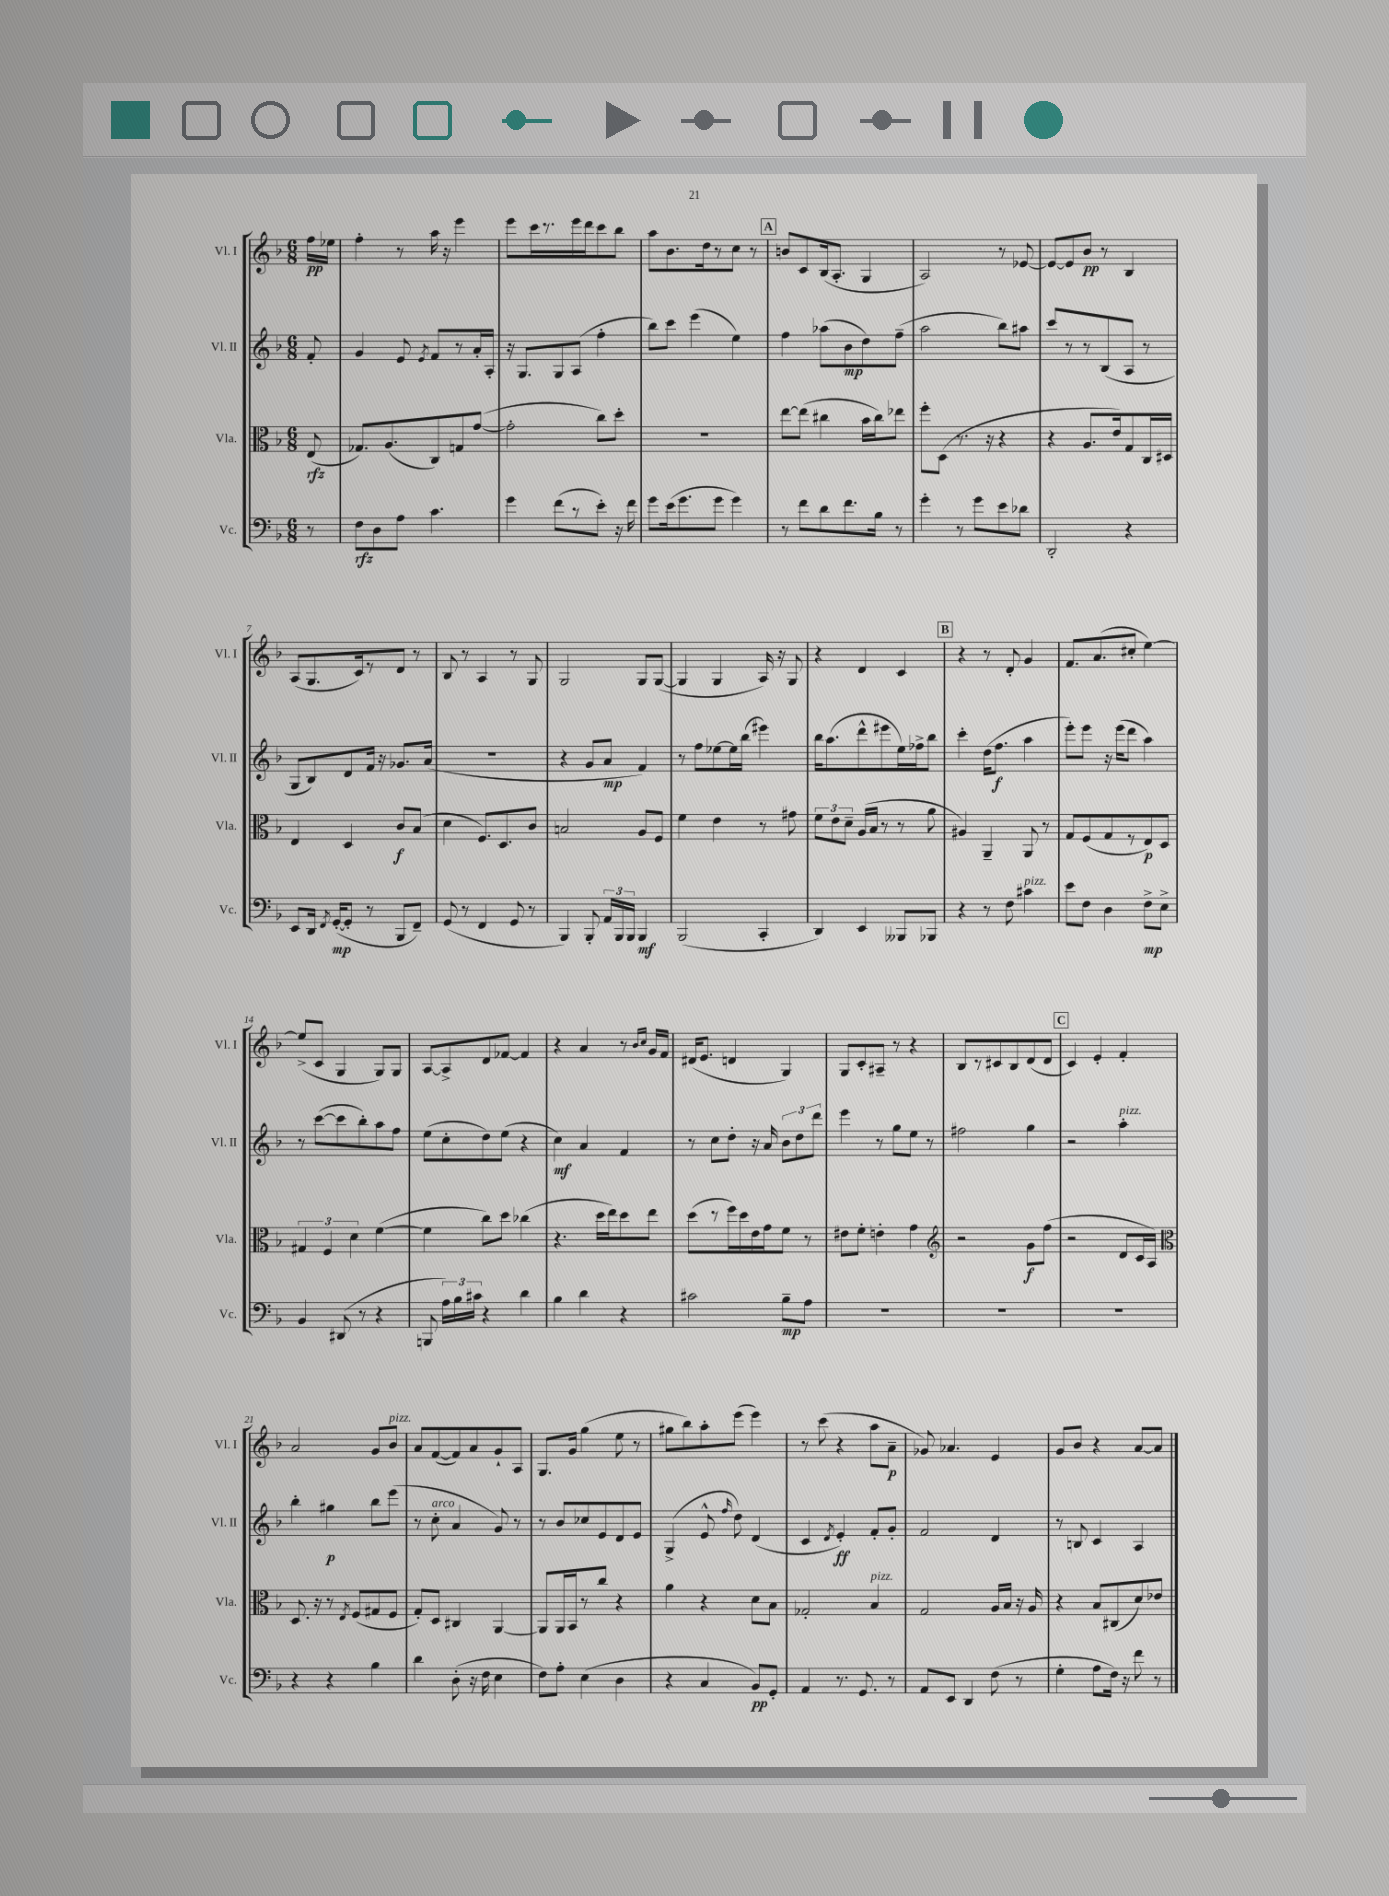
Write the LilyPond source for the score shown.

<<
\new StaffGroup <<
\new Staff = "s0" \with { instrumentName = "Vl. I" shortInstrumentName = "Vl. I" } {
    \clef treble \key f \major \numericTimeSignature \time 6/8 \partial 8
    \autoBeamOff f''16[\pp ees''16] |
    f''4-. r8 a''16 r16 e'''4 |
    e'''8[ c'''16 r8. e'''16 d'''16 c'''8 bes''8] |
    a''8[ bes'8. d''16 r8 c''8] r8 |
    \mark \markup { \box "A" } b'8[ c'8 bes16( a8.]-. g4 |
    a2) r8 ees'8~ |
    ees'8[~ ees'8 bes'8]\pp r8 bes4 |
    a8[( g8. c'16) r8 d'8] r8 |
    bes8 r8 a4 r8 g8 |
    g2 g8[ g8]~( |
    g4 g4 a16) r16 g8 |
    r4 d'4 c'4 |
    \mark \markup { \box "B" } r4 r8 d'8-. g'4 |
    f'8.[ a'8.( cis''8]-. e''4~) |
    e''8[->( c'8] g4 g8[) g8] |
    a8[~ a8-> d'8 fes'8]~ fes'4 |
    r4 a'4 r8 \grace { bes'16[ c''16] } g'16[ f'16] |
    dis'16[( e'8.] d'4 g4) |
    g8[ c'8-. ais8]-- r8 r4 |
    bes8[ r8 cis'8 bes8 d'8( d'8] |
    \mark \markup { \box "C" } c'4) e'4-. f'4-. |
    a'2 g'8[ bes'8]^\markup { \italic "pizz." } |
    a'8[ f'8~( f'8) a'8 g'8-! a8] |
    g8.[ g'16] g''4( e''8 r8 |
    gis''8[ bes''8) a''8-. e'''8]( e'''4) |
    r8 c'''8( r4 a''8[ a'8]--\p |
    ges'8) aes'4. e'4 |
    g'8[ bes'8] r4 a'8[~ a'8] \bar "|." |
}
\new Staff = "s1" \with { instrumentName = "Vl. II" shortInstrumentName = "Vl. II" } {
    \clef treble \key f \major \numericTimeSignature \time 6/8 \partial 8
    \autoBeamOff f'8-. |
    g'4 e'8 \acciaccatura { e'8 } f'8[ r8 a'16-. a16]-. |
    r16 g8.[ g8 a8]( f''4-. |
    bes''8[) c'''8] e'''4( e''4) |
    \mark \markup { \box "A" } f''4 aes''8[( bes'8\mp d''8) f''8]--( |
    a''2 bes''8[) ais''8] |
    c'''8[ r8 r8 bes8( a8] r8 |
    g8[ bes8) d'8 f'16] r16 ges'8.[ a'16]( |
    R2. |
    r4 g'8[ a'8]\mp f'4) |
    r8 f''8[ ees''8~ ees''16 bes''16]( eis'''4) |
    bes''16[ a''8.( d'''8-^ eis'''8 e''16) fes''16-> bes''8] |
    \mark \markup { \box "B" } c'''4-. d''16[( f''8.]\f a''4 |
    e'''8[-.) e'''8] r16 e'''16[( d'''8] a''4) |
    r8 c'''8[~( c'''8 bes''8-.) a''8 f''8] |
    e''8[( c''8-. d''8) e''8]( r4 |
    c''4\mf) a'4 f'4 |
    r8 c''8[ d''8]-. r16 a'16 \tuplet 3/2 { bes'8[ d''8 d'''8] } |
    e'''4 r8 g''8[ e''8] r8 |
    fis''2 g''4 |
    \mark \markup { \box "C" } r2 a''4-.^\markup { \italic "pizz." } |
    bes''4-. gis''4\p bes''8[ e'''8]( |
    r8 c''8-.^\markup { \italic "arco" } a'4 g'8) r8 |
    r8 bes'8[ ces''8 e'8 d'8 e'8] |
    g4->( e'8-^ \grace { f''16 } d''8) d'4( |
    c'4 \acciaccatura { d'8 } e'4-.\ff) f'8[-. g'8]-. |
    f'2 d'4 |
    r8 b8 c'4 a4 \bar "|." |
}
\new Staff = "s2" \with { instrumentName = "Vla." shortInstrumentName = "Vla." } {
    \clef alto \key f \major \numericTimeSignature \time 6/8 \partial 8
    \autoBeamOff e8\rfz( |
    ges8.[) a8.( c8) g8 g'8]~( |
    g'2-. c''8[) d''8]-. |
    R2. |
    \mark \markup { \box "A" } e''8[~ e''8]( cis''4 bes'16[ cis''16) ees''8] |
    f''8[-. d8]( r8. r16 r4 |
    r4 a8.[ e'16) g8 c16 dis16] |
    e4 d4 c'8[\f bes8]( |
    d'4 f8.[) d8. c'8] |
    b2 a8[ f8] |
    f'4 e'4 r8 gis'8 |
    \tuplet 3/2 { f'8[ e'8 d'8]-- } a16[( bes16] r8 r8 a'8 |
    \mark \markup { \box "B" } ais4) a,4-- a,8 r8 |
    g8[ f8( g8 r8 e8\p) d8] |
    \tuplet 3/2 { gis4 f4 d'4 } f'4~( |
    f'4 c''8[) d''8] ces''4( |
    r4. d''16[ e''16) d''8 e''8] |
    d''8[( r8 f''16) d''16 e'16 g'16 f'8] r8 |
    eis'8[ f'8]-. e'4-. g'4 |
    \clef treble r2 g'8[\f f''8]( |
    \mark \markup { \box "C" } r2 d'8[ c'16 a16]) |
    \clef alto d8. r16 r8 \acciaccatura { e8 } f8[( gis8 f8] |
    g8[-.) d8] cis4 a,4~ |
    a,8[ a,16 bes,16 r8 c''8] r4 |
    a'4 r4 d'8[ bes8] |
    ges2-. bes4^\markup { \italic "pizz." } |
    g2 a16[ bes16] r16 a16 |
    r4 bes8[ cis8( d'8) ees'8] \bar "|." |
}
\new Staff = "s3" \with { instrumentName = "Vc." shortInstrumentName = "Vc." } {
    \clef bass \key f \major \numericTimeSignature \time 6/8 \partial 8
    \autoBeamOff r8 |
    f8[\rfz d8 a8] c'4. |
    g'4 f'8[( r8 e'8]-.) r16 f'16 |
    g'8[ e'16( g'8. g'8] g'4) |
    \mark \markup { \box "A" } r8 f'8[ d'8 f'8. bes16] r8 |
    g'4-. r8 g'8[ e'8 des'8] |
    d,2-. r4 |
    e,8[ d,16] \acciaccatura { f,8 } g,16[~-.\mp( g,8]-. r8 bes,,8[ f,8]--) |
    g,8( r8 f,4 g,8 r8 |
    bes,,4) bes,,8-. \tuplet 3/2 { a,16[ bes,,16 bes,,16] } bes,,4\mf |
    bes,,2( c,4-. |
    d,4) e,4 beses,,8[ bes,,8] |
    \mark \markup { \box "B" } r4 r8 f8 cis'4^\markup { \italic "pizz." } |
    e'8[ f8] d4 f8[->\mp e8]-> |
    bes,4 dis,8( r8 r4 |
    b,,8 \tuplet 3/2 { a16[) bes16 cis'16] } r4 d'4 |
    bes4 d'4 r4 |
    cis'2 bes8[--\mp a8] |
    R2. |
    R2. |
    \mark \markup { \box "C" } R2. |
    r4 r4 bes4 |
    d'4 d8-.( r16 f16 e4 |
    f8[) a8]-. e4( d4 |
    r4 c4 bes,8[\pp) g,8]-. |
    a,4 r8. g,8. r8 |
    a,8[ e,8] d,4 f8( r8 |
    g4-. a8[ f16]) r16 f'8 r8 \bar "|." |
}
>>
>>
